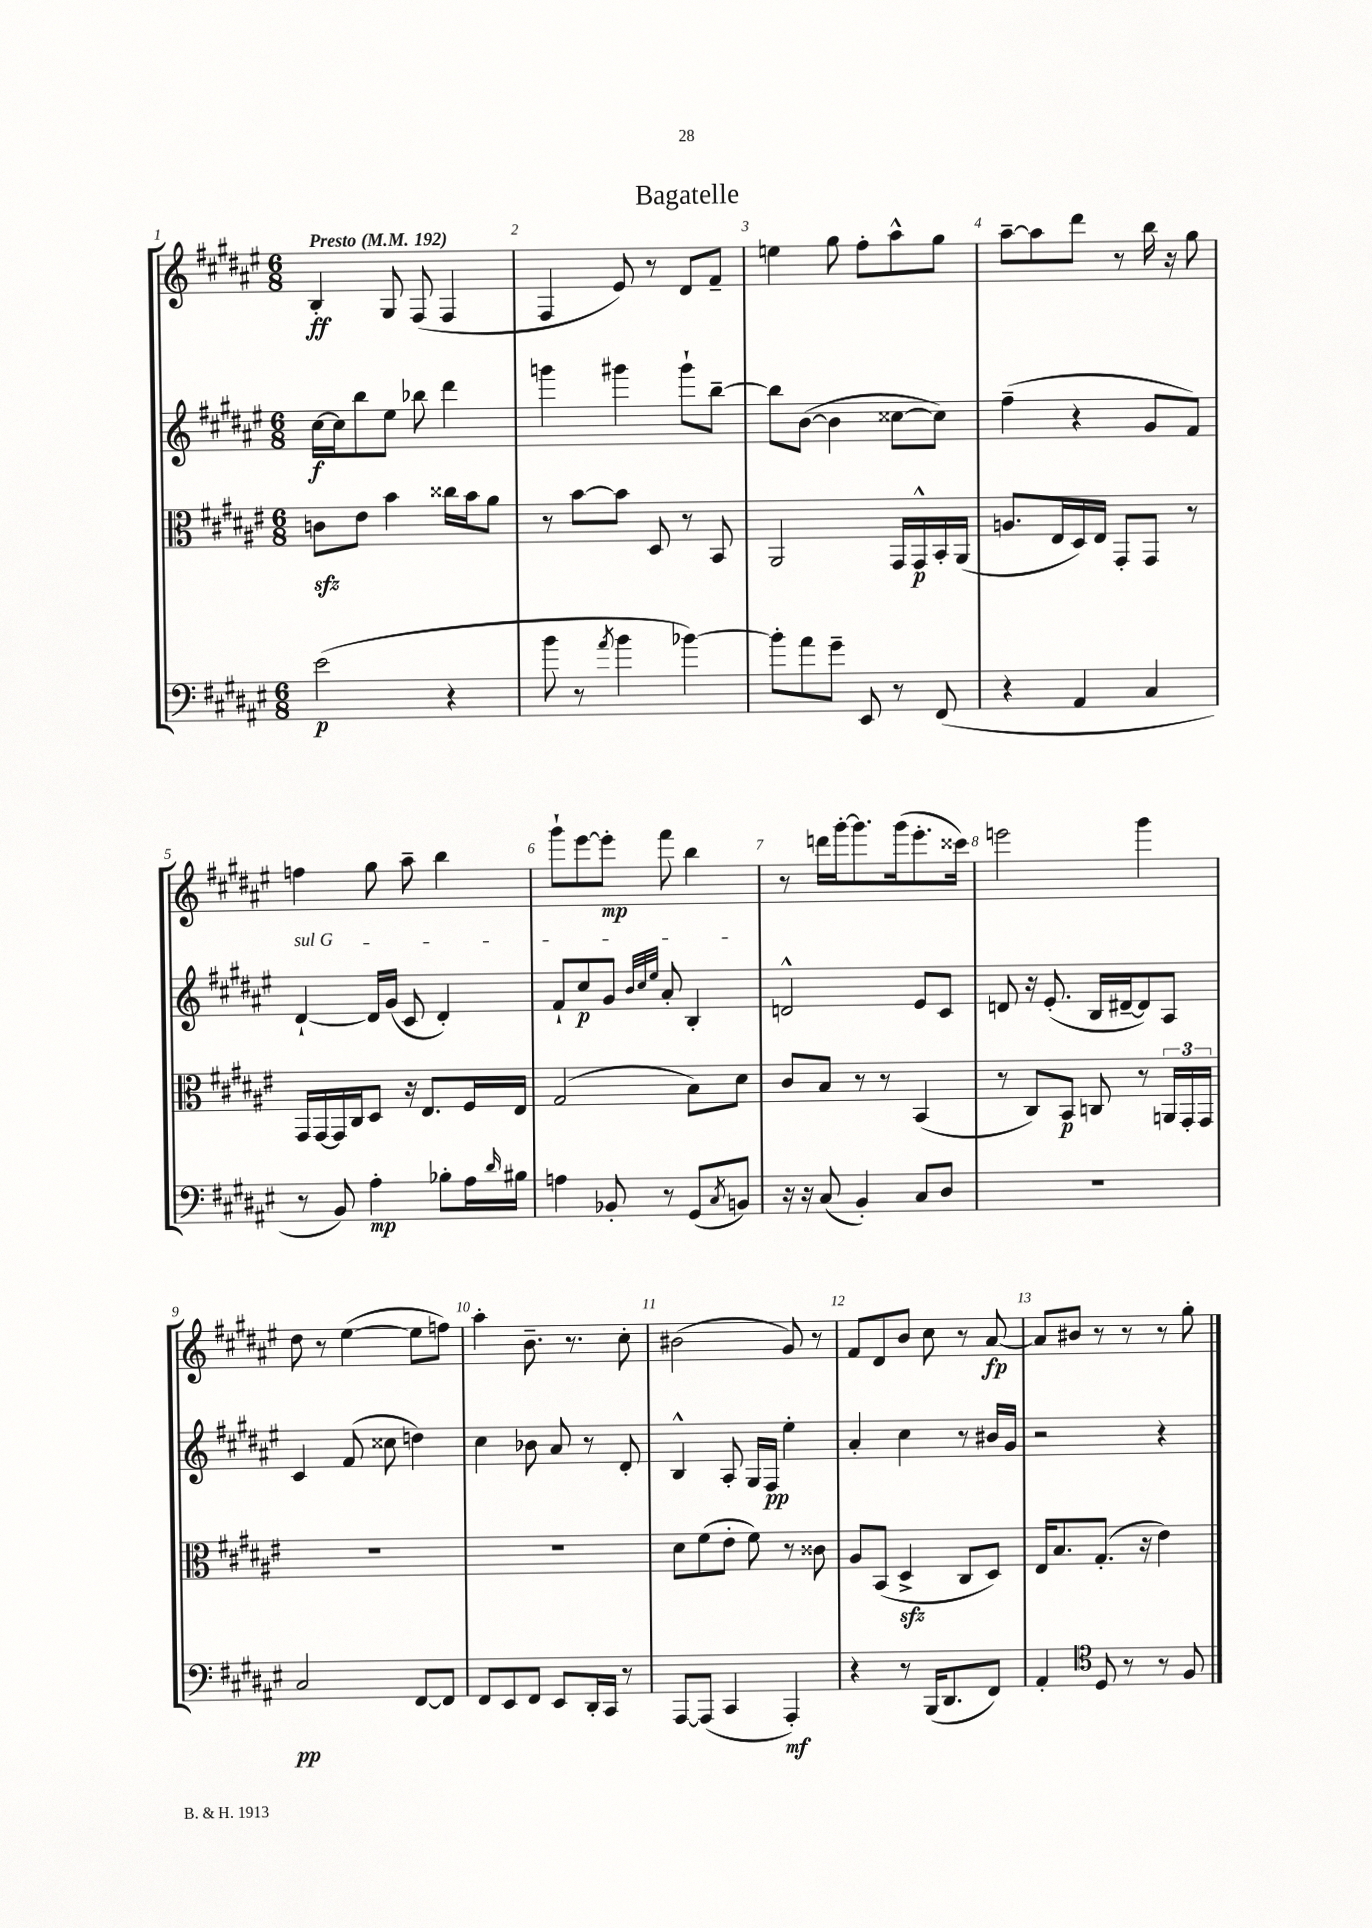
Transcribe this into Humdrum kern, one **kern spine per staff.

**kern	**kern	**kern	**kern
*staff4	*staff3	*staff2	*staff1
*clefF4	*clefC3	*clefG2	*clefG2
*k[f#c#g#d#a#e#]	*k[f#c#g#d#a#e#]	*k[f#c#g#d#a#e#]	*k[f#c#g#d#a#e#]
*M6/8	*M6/8	*M6/8	*M6/8
*MM192	*MM192	*MM192	*MM192
(2e#	8c	[16cc#	4B'
.	.	16cc#]	.
.	8e#	8bb	.
.	4b	8ee#	8G#
.	.	8bb-	(8F#
4r	16cc##	4ddd#	4F#
.	16b	.	.
.	8a#	.	.
=	=	=	=
8b	8r	4ggg	4F#
8r	[8b	.	.
8qa#	.	.	.
4b	8b]	4ggg#	8e#)
.	8D#	.	8r
[4b-)	8r	8ggg#`	8d#
.	8BB	[8bb~	8f#~
=	=	=	=
8b-']	2AA#	8bb]	4ee
8a#	.	([8b	.
8g#~	.	4b]	8gg#
8EE#	.	.	8ff#'
8r	16GG#	[8cc##	8aa#^^
.	16GG#^^	.	.
(8FF#	16BB'	8cc##])	8gg#
.	(16AA#	.	.
=	=	=	=
4r	8.A	(4ff#~	[8aa#~
.	.	.	8aa#]
.	16E#	.	.
4AA#	16D#)	4r	8ddd#
.	16E#	.	.
.	8GG#'	.	8r
4C#	8GG#	8g#	16bb
.	.	.	16r
.	8r	8f#)	8gg#
=	=	=	=
8r	16GG#	[4d#`	4ff
.	[16GG#	.	.
8BB)	16GG#]	.	.
.	16C#	.	.
4A#'	8D#	16d#]	8gg#
.	.	(16g#	.
.	16r	8c#	8aa#~
.	8.E#	.	.
8B-'	.	4d#')	4bb
16A#	16F#	.	.
16qqd#	.	.	.
16B#	16E#	.	.
=	=	=	=
4A	(2G#	8f#`	8ggg#`
.	.	8cc#	[8eee#
8BB-'	.	8g#	8eee#']
.	.	32qqb	.
.	.	32qqcc#	.
.	.	32qqee#	.
8r	.	8a#'	8fff#
(8GG#	8B)	4B'	4bb
8qC#	.	.	.
8BB)	8d#	.	.
=	=	=	=
16r	8c#	2d^^	8r
16r	.	.	.
(8C#	8B	.	16ddd
.	.	.	[16ggg#'
4BB')	8r	.	8.ggg#]
.	8r	.	.
.	.	.	(16ggg#
8C#	(4BB	8e#	8.eee#'
8D#	.	8c#	.
.	.	.	16ccc##)
=	=	=	=
2.r	8r	8d	2eee
.	8C#)	16r	.
.	.	(8.e#'	.
.	8BB	.	.
.	8C	16B	.
.	.	[16d#~	.
.	8r	8d#])	4ggg#
.	24AA	8A#	.
.	24GG#'	.	.
.	24GG#	.	.
=	=	=	=
2C#	2.r	4c#	8dd#
.	.	.	8r
.	.	(8f#	([4ee#
.	.	8cc##	.
[8FF#	.	4dd)	8ee#]
8FF#]	.	.	8ff)
=	=	=	=
8FF#	2.r	4cc#	4aa#'
8EE#	.	.	.
8FF#	.	8b-	8.b~
8EE#	.	8a#	.
.	.	.	8.r
16DD#'	.	8r	.
16CC#	.	.	.
8r	.	8d#'	8cc#'
=	=	=	=
[8AAA#	8d#	4B^^	(2b#
(8AAA#]	(8f#	.	.
4CC#	8e#'	8A#'	.
.	8f#)	16G#	.
.	.	16F#	.
4AAA#')	8r	4ee#'	8g#)
.	8c##	.	8r
=	=	=	=
4r	8A#	4a#'	8f#
.	(8BB	.	8d#
8r	4D#^	4cc#	8b
(16BBB	.	.	8cc#
8.DD#	.	.	.
.	8C#	8r	8r
8FF#)	8D#)	16b#	[8a#
.	.	16g#	.
=	=	=	=
4AA#'	16E#	2r	8a#]
.	8.B	.	.
.	.	.	8b#
*clefC4	*	*	*
8D#	(8.G#'	.	8r
8r	.	.	8r
.	16r	.	.
8r	4e#)	4r	8r
8F#	.	.	8gg#'
==	==	==	==
*-	*-	*-	*-
